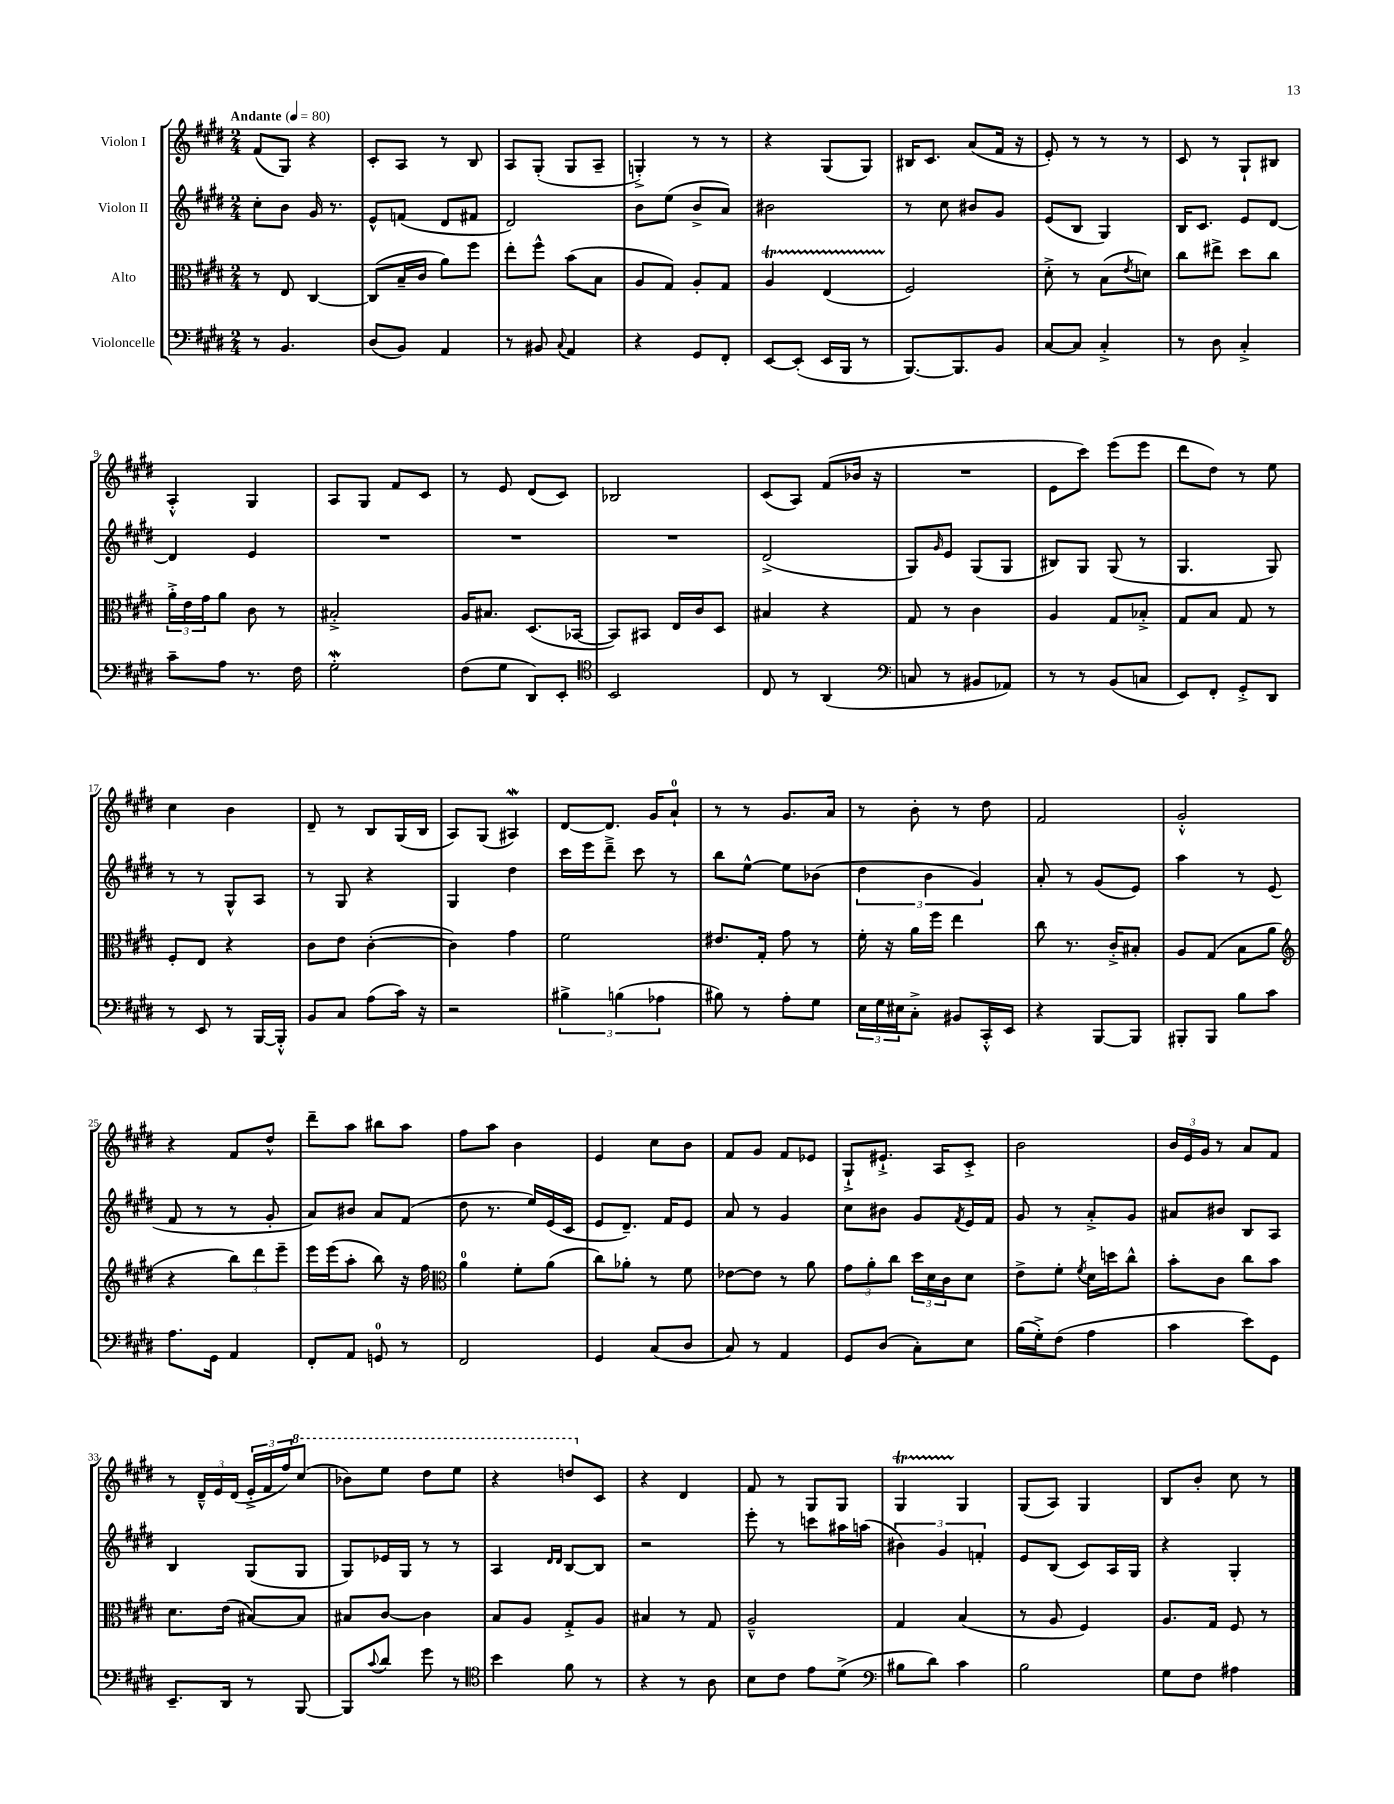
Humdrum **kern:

**kern	**kern	**kern	**kern
*staff4	*staff3	*staff2	*staff1
*clefF4	*clefC3	*clefG2	*clefG2
*k[f#c#g#d#]	*k[f#c#g#d#]	*k[f#c#g#d#]	*k[f#c#g#d#]
*M2/4	*M2/4	*M2/4	*M2/4
*MM80	*MM80	*MM80	*MM80
8r	8r	8cc#'	(8f#
4.BB	8E	8b	8G#)
.	[4C#	16g#	4r
.	.	8.r	.
=	=	=	=
(8D#	(8C#]	8e^^	8c#'
8BB)	16B~	(8f	8A
.	16c#	.	.
4AA	8a)	8d#	8r
.	8ff#	8f#	8B
=	=	=	=
8r	8ee'	2d#)	8A
8BB#	8ff#^^	.	(8G#'
8qqC#	.	.	.
4AA	(8b	.	8G#
.	8B	.	8A~
=	=	=	=
4r	8A	8b	4G'^)
.	8G#)	(8ee	.
8GG#	8A'	8b^	8r
8FF#'	8G#	8a)	8r
=	=	=	=
[8EE	4A	2b#	4r
(8EE']	.	.	.
16EE	(4E	.	(8G#
16BBB	.	.	.
8r	.	.	8G#)
=	=	=	=
[8.BBB)	2F#)	8r	16B#
.	.	.	8.c#
.	.	8cc#	.
8.BBB]	.	.	.
.	.	8b#	(8a
8BB	.	8g#	16f#
.	.	.	16r
=	=	=	=
[8C#	8d#'^	(8e	8e')
8C#]	8r	8B	8r
4C#'^	(8B	4G#)	8r
.	8qe	.	.
.	8d)	.	8r
=	=	=	=
8r	8cc#	16B	8c#
.	.	8.c#	.
8D#	8ee#^	.	8r
4C#'^	8dd#	8e	8G#`
.	8cc#	[8d#	8B#
=	=	=	=
8c#~	24a'^	4d#]	4A'^^
.	24e	.	.
.	24g#	.	.
8A	8a	.	.
8.r	8c#	4e	4G#
.	8r	.	.
16F#	.	.	.
=	=	=	=
2G#'	2B#'^	2r	8A
.	.	.	8G#
.	.	.	8f#
.	.	.	8c#
=	=	=	=
(8F#	16A	2r	8r
.	8.B#	.	.
8G#	.	.	8e
8DD#)	(8.D#	.	(8d#
8EE'	.	.	8c#)
.	[16BB-	.	.
=	=	=	=
*clefC4	*	*	*
2BB	8BB-])	2r	2B-
.	8BB#	.	.
.	16E	.	.
.	16c#	.	.
.	8D#	.	.
=	=	=	=
8C#	4B#	(2d#^	(8c#
8r	.	.	8A)
(4AA	4r	.	(8f#
.	.	.	16b-
.	.	.	16r
=	=	=	=
*clefF4	*	*	*
8C	8G#	8G#)	2r
.	.	16qqg#	.
8r	8r	8e	.
8BB#	4c#	(8G#	.
8AA-)	.	8G#	.
=	=	=	=
8r	4A	8B#)	8e
8r	.	8G#	8ccc#)
(8BB	8G#	(8G#	(8eee
8C	8B-'^	8r	8eee
=	=	=	=
8EE)	8G#	4.G#	8ddd#
8FF#'	8B	.	8dd#)
8GG#'^	8G#	.	8r
8DD#	8r	8G#)	8ee
=	=	=	=
8r	8F#'	8r	4cc#
8EE	8E	8r	.
8r	4r	8G#^^	4b
[16BBB	.	8A	.
16BBB'^^]	.	.	.
=	=	=	=
8BB	8c#	8r	8d#~
8C#	8e	8G#	8r
(8A	([4c#'	4r	8B
16c#)	.	.	(16G#
16r	.	.	16B
=	=	=	=
2r	4c#])	4G#	8A)
.	.	.	(8G#
.	4g#	4dd#	4A#)
=	=	=	=
6B#^	2f#	16ccc#	[8d#
.	.	16eee	.
.	.	8ddd#~^	8.d#]
(6B	.	.	.
.	.	8ccc#	.
.	.	.	16g#
6A-	.	.	.
.	.	8r	8a`
=	=	=	=
8B#)	8.e#	8bb	8r
8r	.	[8ee^^	8r
.	16G#'	.	.
8A'	8g#	8ee]	8.g#
8G#	8r	(8b-	.
.	.	.	16a
=	=	=	=
24E	16f#'	6dd#	8r
24G#	.	.	.
.	16r	.	.
24E#	.	.	.
8C#'^	16a	.	8b'
.	.	6b	.
.	16ff#	.	.
8BB#	4ee	.	8r
.	.	6g#)	.
16CC#'^^	.	.	8dd#
16EE	.	.	.
=	=	=	=
4r	8cc#	8a'	2f#
.	8.r	8r	.
[8BBB	.	(8g#	.
.	16c#'^	.	.
8BBB]	8B#'	8e)	.
=	=	=	=
8BBB#'	8A	4aa	2g#'^^
8BBB#	(8G#	.	.
8B	8B	8r	.
8c#	8a	(8e	.
=	=	=	=
*	*clefG2	*	*
8.A	4r	8f#	4r
.	.	8r	.
16GG#	.	.	.
4AA	12bb)	8r	8f#
.	12ddd#	.	.
.	.	8g#'	8dd#^^
.	12eee~	.	.
=	=	=	=
8FF#'	16eee	8a)	8ddd#~
.	(16eee	.	.
8AA	8aa'	8b#	8aa
8GG	8bb)	8a	8bb#
8r	16r	(8f#	8aa
.	16ff#	.	.
=	=	=	=
*	*clefC3	*	*
2FF#	4a	8dd#	8ff#
.	.	8.r	8aa
.	8f#'	.	4b
.	.	16ee)	.
.	(8a	(16e	.
.	.	16c#	.
=	=	=	=
4GG#	8cc#)	8e	4e
.	8a-'	8.d#~)	.
(8C#	8r	.	8cc#
.	.	16f#	.
8D#	8f#	8e	8b
=	=	=	=
8C#)	[8e-	8a	8f#
8r	8e-]	8r	8g#
4AA	8r	4g#	8f#
.	8a	.	8e-
=	=	=	=
8GG#	12g#	8cc#	8G#`^
.	12a'	.	.
(8D#	.	8b#	8.e#`^
.	12cc#	.	.
8C#')	24dd#	8g#	.
.	24d#	.	.
.	.	.	16A
.	24c#	.	.
.	.	8qf#	.
8E	8d#	16e	8c#'^
.	.	16f#	.
=	=	=	=
(16B	8e^	8g#	2b
16G#'^)	.	.	.
(8F#	8f#'	8r	.
.	8qf#	.	.
4A	16d#	8a'^	.
.	16dd	.	.
.	8cc#^^	8g#	.
=	=	=	=
4c#	8b'	8a#	24b
.	.	.	24e
.	.	.	24g#
.	8c#	8b#	8r
8e)	8cc#	8B	8a
8GG#	8b	8A	8f#
=	=	=	=
8.EE~	8.d#	4B	8r
.	.	.	24d#~^^
.	.	.	24e
16DD#	(16e	.	.
.	.	.	(24d#
8r	[8B#)	(8G#	24e'^
.	.	.	24f#
.	.	.	24ff#)
[8BBB	8B#]	8G#	(8ccc#
=	=	=	=
8BBB]	8B#	8G#)	8bb-)
8qqc#	.	.	.
8d#	[8c#	16e-	8eee
.	.	16G#	.
8g#	4c#]	8r	8ddd#
8r	.	8r	8eee
=	=	=	=
*clefC4	*	*	*
4b	8B	4A	4r
.	8A	.	.
.	.	16qqd#	.
.	.	16qqd#	.
8f#	8G#'^	[8B	8ddd
8r	8A	8B]	8c#
=	=	=	=
4r	4B#	2r	4r
8r	8r	.	4d#
8A	8G#	.	.
=	=	=	=
8B	2A~^^	8eee'	8f#
8c#	.	8r	8r
8e	.	8ccc	8G#
(8d#^	.	16aa#	8G#
.	.	(16aa	.
=	=	=	=
*clefF4	*	*	*
8B#	4G#	6b#)	4G#
8d#)	.	.	.
.	.	6g#	.
4c#	(4B	.	4G#
.	.	6f'	.
=	=	=	=
2B	8r	8e	(8G#
.	8A	(8B	8A)
.	4F#)	8c#)	4G#
.	.	16A	.
.	.	16G#	.
=	=	=	=
8G#	8.A	4r	8B
8F#	.	.	8b'
.	16G#	.	.
4A#	8F#	4G#'	8cc#
.	8r	.	8r
==	==	==	==
*-	*-	*-	*-
